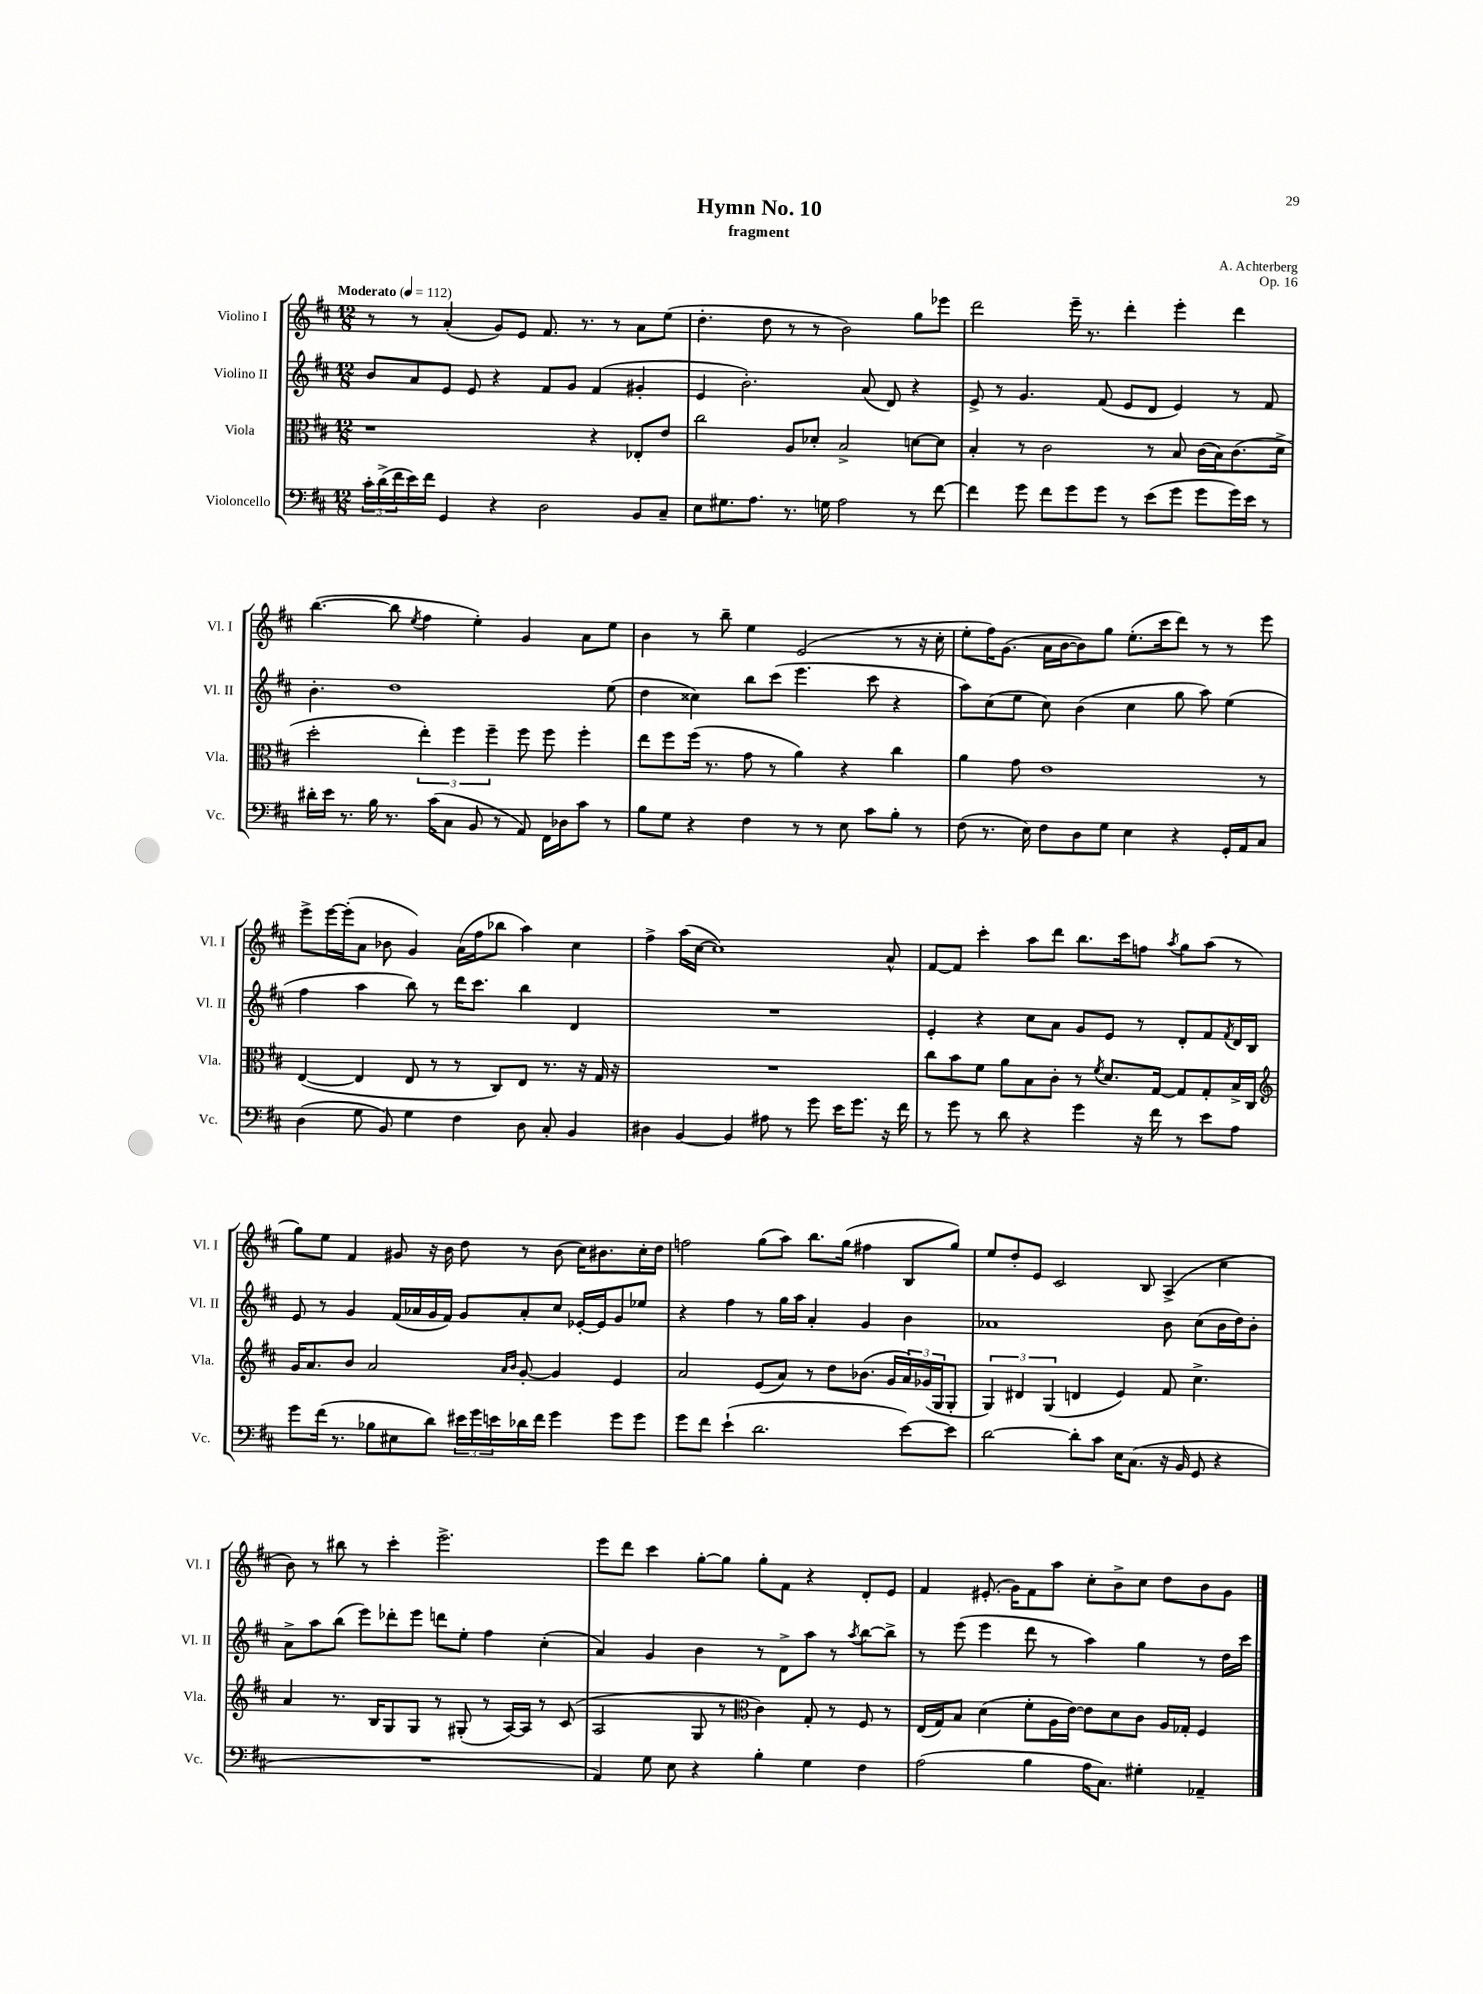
\header { title = "Hymn No. 10" composer = "A. Achterberg" subtitle = "fragment" opus = "Op. 16" }
<<
\new StaffGroup <<
\new Staff = "s0" \with { instrumentName = "Violino I" shortInstrumentName = "Vl. I" } {
    \clef treble \key d \major \numericTimeSignature \time 12/8 \tempo "Moderato" 4 = 112
    r8 r8 a'4-.( g'8) e'8 fis'8. r8. r8 a'8 e''8( |
    d''4.-. d''8 r8 r8 b'2) g''8 ees'''8 |
    d'''2 e'''16-- r8. d'''4-. e'''4-. d'''4 |
    b''4.~( b''8 \acciaccatura { e''8 } fis''4 e''4-.) g'4 a'8 e''8 |
    b'4 r8 b''8-- e''4 e'2( r8 r16 cis''16-. |
    e''8-. fis''16) g'8.( a'16 b'16~ b'8) g''8 e''8.-.( cis'''16 d'''8) r8 r8 e'''8 |
    e'''8-> e'''16~ e'''16-.( a'8 bes'8 g'4) a'16( fis''16 bes''8 a''4) cis''4 |
    fis''4-> a''16( cis''16~ cis''1) a'8-^ |
    fis'8~ fis'8 cis'''4-. a''8 d'''8 b''8. cis'''16 f''8 \acciaccatura { a''8 } g''8 a''8( r8 |
    g''8) e''8 fis'4 gis'8 r16 b'16 d''8 r8 b'8( cis''16) bis'8. cis''16-. d''16 |
    f''2 g''8( a''8) b''8. g''16( fis''4 b8 g''8) |
    e''8 d''8-. e'8 cis'2 b8 a4->( cis''4 |
    b'8) r8 bis''8 r8 cis'''4-. e'''2.-> |
    e'''8 d'''8 cis'''4 g''8~-. g''8 g''8-. fis'8 r4 d'8-. e'8 |
    fis'4 eis'8.-.( g'16) fis'8 a''8 cis''8-. b'8-> cis''8 d''8 b'8 g'8 \bar "|." |
}
\new Staff = "s1" \with { instrumentName = "Violino II" shortInstrumentName = "Vl. II" } {
    \clef treble \key d \major \numericTimeSignature \time 12/8
    b'8 a'8 e'8 e'8 r4 fis'8 g'8 fis'4( gis'4-. |
    e'4 b'2.-.) a'8( d'8) r4 |
    e'8-> r8 g'4. fis'8( e'8 d'8 e'4) r8 fis'8 |
    b'4.-. d''1 e''8( |
    d''4 cisis''4) b''8 cis'''8( e'''4. cis'''8 r4 |
    a''8) cis''8( e''8 cis''8) b'4( cis''4 g''8 a''8) e''4( |
    fis''4 a''4 b''8) r8 d'''16 cis'''8. b''4 d'4 |
    R1. |
    e'4-. r4 cis''8 a'8 g'8 e'8 r8 d'8-. fis'8 \acciaccatura { fis'8 } d'16 b16 |
    e'8 r8 g'4 fis'16( aes'16 g'16 fis'16) g'8 aes'8-. cis''8 ees'16~-. ees'16 g'8 ees''8 |
    r4 fis''4 r8 g''16 a''16 a'4-. g'4 b'4 |
    aes'1 b'8 cis''8( b'16 d''16) b'8-. |
    a'8-> a''8 b''8( e'''8) des'''8-. e'''8 d'''8 e''8-. fis''4 cis''4-.( |
    a'4) g'4 b'4 r8 d'8-> a''8 r8 \acciaccatura { a''8 } b''8~ b''8-> |
    r8 e'''8( e'''4 d'''8 r8 a''4) g''4 r8 d''16 cis'''16 \bar "|." |
}
\new Staff = "s2" \with { instrumentName = "Viola" shortInstrumentName = "Vla." } {
    \clef alto \key d \major \numericTimeSignature \time 12/8
    r1 r4 ees8-. e'8 |
    cis''2 a8 des'8-. b2-> d'8~ d'8 |
    b4-. r8 cis'2 r8 b8 cis'16( b16) cis'8.( d'16-> |
    d''2-. \tuplet 3/2 { e''4-.) fis''4 fis''4-- } fis''8 fis''8 fis''4-. |
    e''8 fis''8 fis''16( r8. g'8 r8 a'4) r4 cis''4 |
    a'4 g'8 e'1 r8 |
    e4~( e4 e8 r8 r8 cis8) e8 r8. r16 g16 r16 |
    R1. |
    cis''8 b'8 fis'8 a'8 b8 cis'8-. r8 \acciaccatura { fis'8 } d'8. g16~ g8 g8-. b16-> cis16 |
    \clef treble g'16 a'8. b'8 a'2 \grace { a'16 b'16 } g'8~-. g'4 e'4 |
    a'2 e'8( a'8) r8 d''8 bes'8.( g'16 \tuplet 3/2 { a'16) ges'16( g16 } g8-. |
    \tuplet 3/2 { g4) dis'4 g4( } d'4 e'4) fis'8 cis''4.-> |
    a'4 r8. b16 g8 g8 r8 gis8-.( r8 a16~) a16 r8 cis'8( |
    a2 g8 r8 \clef alto cis'4) g8-. r8 fis8 r8 |
    e16( g16) b8 d'4( fis'8-. a16 e'16~) e'8 d'8 cis'8 a16 ges16-. fis4 \bar "|." |
}
\new Staff = "s3" \with { instrumentName = "Violoncello" shortInstrumentName = "Vc." } {
    \clef bass \key d \major \numericTimeSignature \time 12/8
    \tuplet 3/2 { cis'16-. d'16->( fis'16 } e'16) fis'16 g,4 r4 d2 b,8 cis8-- |
    e8 gis8. a8. r8. g16 a2 r8 fis'8~ |
    fis'4 g'8 fis'8 g'8 g'8 r8 e'8( g'8 g'8 g'16) e'16 r8 |
    dis'16-. e'16 r8. b16 r8. cis'16( cis8 b,8 r8 a,8) fis,16 des16 cis'8 r8 |
    b8 g8 r4 fis4 r8 r8 e8 cis'8 b8-. r8 |
    fis8( r8. e16) fis8 d8 g8 e4 r4 g,16-. a,16 cis8 |
    d4( g8 b,8) g4 fis4 d8 cis8-. b,4 |
    dis4 b,4~ b,4 ais8 r8 g'8 e'16 g'8. r16 fis'16 |
    r8 g'8 r8 d'8 r4 g'4 r16 fis'16 r8 e'8 a8 |
    g'8 fis'16( r8. bes8 eis8 d'8) \tuplet 3/2 { eis'16 g'16 e'16 } des'16 fis'16 g'4 g'8 g'8 |
    g'8 fis'8 e'4-!( d'2. e'8~) e'8 |
    d'2~ d'8-. cis'8 e16 cis8.( r16 b,16 g,8 r4 |
    R1. |
    a,4) g8 e8 r4 b4-. g4 fis4 |
    a2( b4 a16 cis8.) gis4-. aes,4-- \bar "|." |
}
>>
>>
\layout { \context { \Score \remove "Bar_number_engraver" } }
